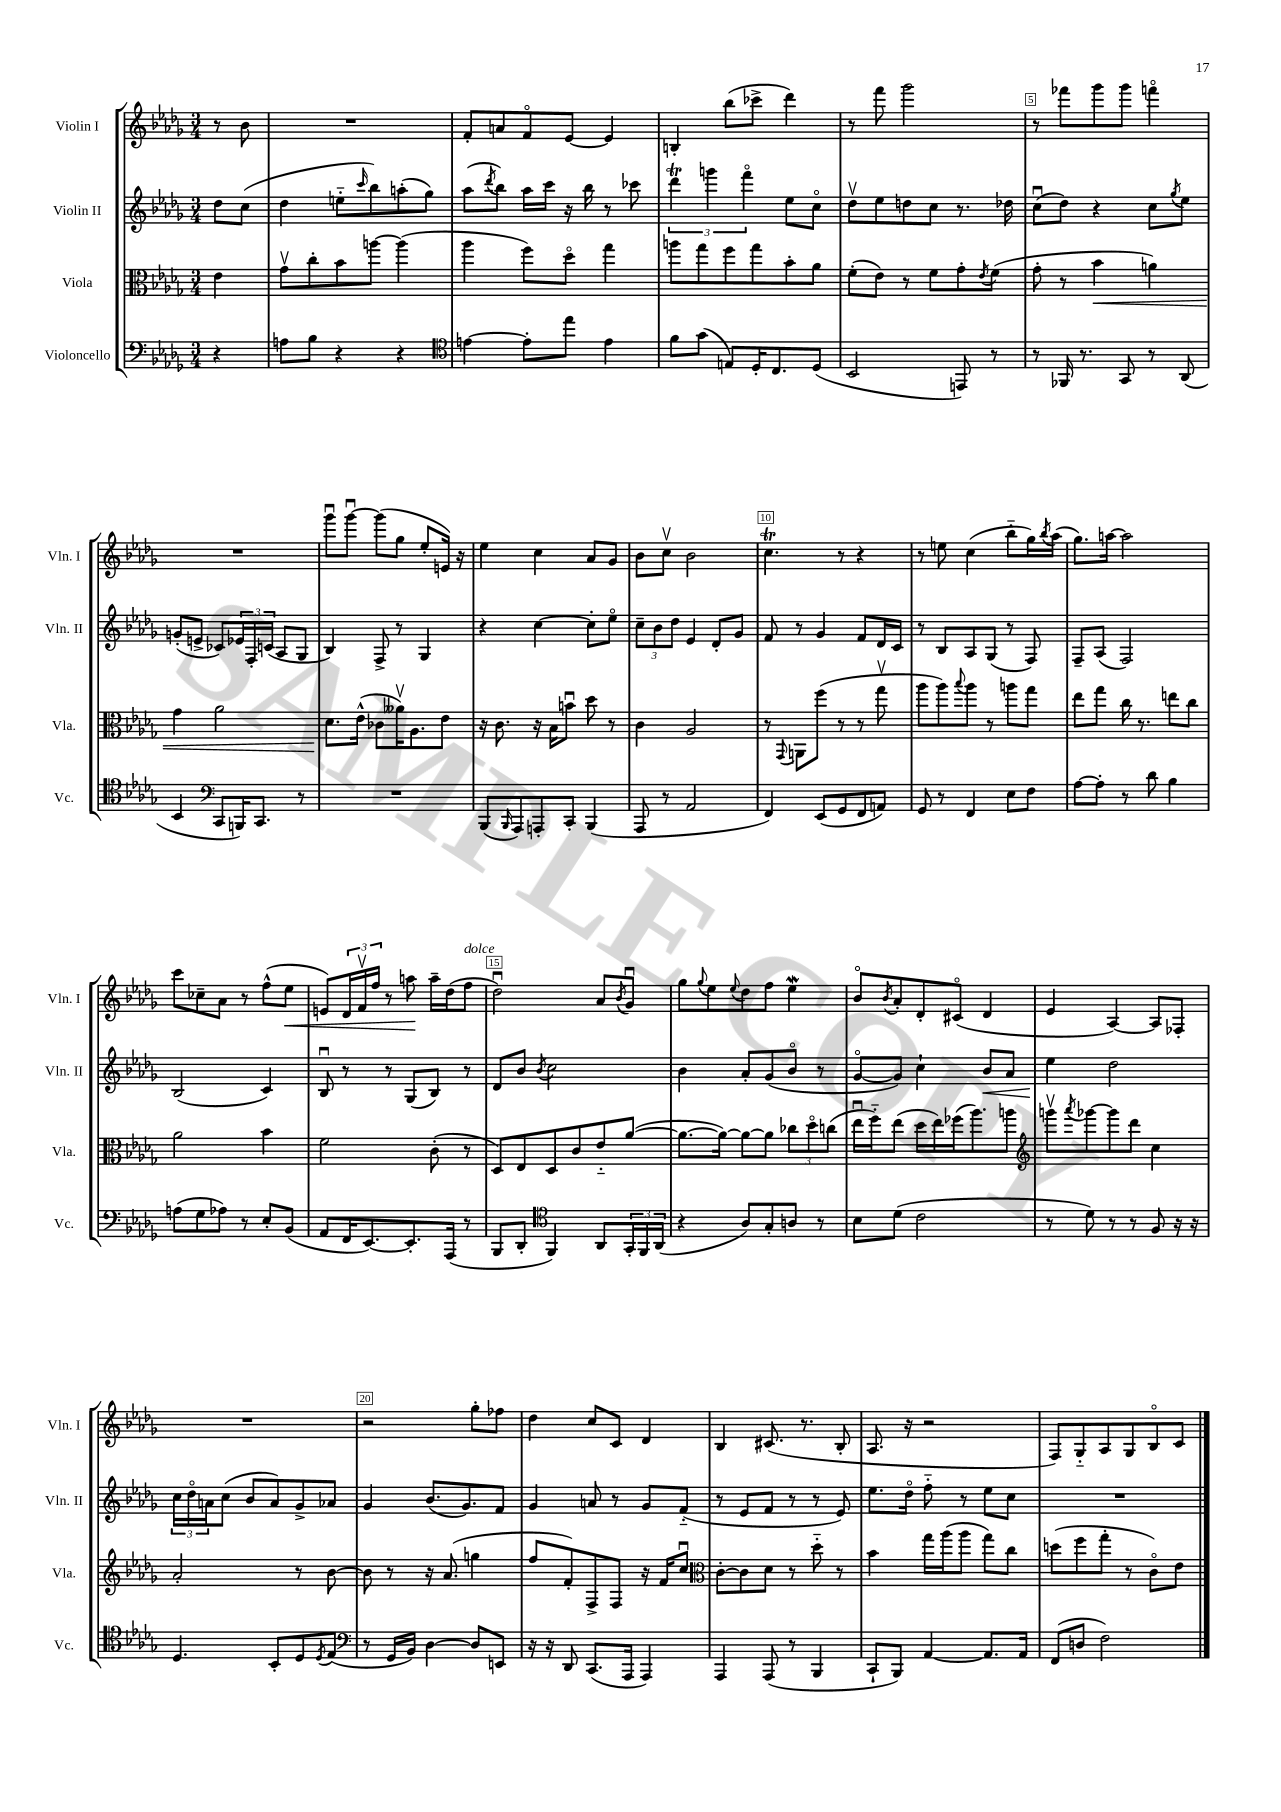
<<
\new StaffGroup <<
\new Staff = "s0" \with { instrumentName = "Violin I" shortInstrumentName = "Vln. I" } {
    \clef treble \key des \major \numericTimeSignature \time 3/4 \partial 4
    r8 bes'8 |
    R2. |
    f'8-. a'8 f'8\flageolet ees'8~ ees'4 |
    b4-. bes''8( ces'''8-> des'''4) |
    r8 f'''8 ges'''2 |
    r8 fes'''8 ges'''8 ges'''8 f'''4\flageolet |
    R2. |
    ges'''8\downbow ges'''8~\downbow ges'''8( ges''8 ees''8-. e'16) r16 |
    ees''4 c''4 aes'8 ges'8 |
    bes'8 c''8\upbow bes'2 |
    c''4.\trill r8 r4 |
    r8 e''8 c''4( bes''8-_ ges''16) \acciaccatura { bes''8 } aes''16( |
    ges''8.) a''16~ a''2 |
    c'''8 ces''8-- aes'8 r8 f''8-^( ees''8\< |
    e'8) \tuplet 3/2 { des'16 f'16\upbow f''16 } r8 a''8\! a''16-- des''16( f''8^\markup { \italic "dolce" } |
    des''2\downbow) aes'8 \acciaccatura { bes'8 } ges'8\downbow |
    ges''8 \appoggiatura { ges''8 } ees''8 \appoggiatura { ees''8 } des''8 f''8 ees''4\mordent |
    bes'8\flageolet \acciaccatura { bes'8 } aes'8-. des'8-. cis'8\flageolet( des'4 |
    ees'4 aes4~) aes8 fes8-. |
    R2. |
    r2 ges''8-. fes''8 |
    des''4 c''8 c'8 des'4 |
    bes4 cis'8.( r8. bes8-. |
    aes8. r16 r2 |
    f8) ges8-_ aes8 ges8 bes8\flageolet c'8 \bar "|." |
}
\new Staff = "s1" \with { instrumentName = "Violin II" shortInstrumentName = "Vln. II" } {
    \clef treble \key des \major \numericTimeSignature \time 3/4 \partial 4
    des''8 c''8( |
    des''4 e''8-_ \grace { c'''16 } bes''8) a''8-.( ges''8) |
    aes''8( \acciaccatura { des'''8 } bes''8) aes''16 c'''16 r16 bes''16 r8 ces'''8 |
    \tuplet 3/2 { des'''4\trill g'''4 f'''4\flageolet } ees''8 c''8\flageolet |
    des''8\upbow ees''8 d''8 c''8 r8. des''16 |
    c''8\downbow( des''8) r4 c''8 \acciaccatura { ges''8 } ees''8 |
    g'8-.( e'8-> ces'8) \tuplet 3/2 { ees'16 f16-. c'16( } aes8 ges8 |
    bes4) f8-> r8 ges4 |
    r4 c''4~ c''8-. ees''8\flageolet |
    \tuplet 3/2 { c''8-- bes'8 des''8 } ees'4 des'8-. ges'8 |
    f'8 r8 ges'4 f'8 des'16 c'16 |
    r8 bes8 aes8 ges8( r8 f8) |
    f8-- aes8( f2) |
    bes2( c'4) |
    bes8\downbow r8 r8 ges8( bes8) r8 |
    des'8 bes'8 \acciaccatura { bes'8 } c''2 |
    bes'4 aes'8-. ges'8( bes'8\flageolet r8 |
    ges'8~\flageolet ges'8) c''4-! bes'8\< aes'8 |
    ees''4\! des''2 |
    \tuplet 3/2 { c''16 des''16\flageolet a'16 } c''8( bes'8 a'8) ges'8-> aes'8 |
    ges'4 bes'8.( ges'8.) f'8 |
    ges'4 a'8 r8 ges'8 f'8-_( |
    r8 ees'8 f'8 r8 r8 ees'8) |
    ees''8. des''16\flageolet f''8-_ r8 ees''8 c''8 |
    R2. \bar "|." |
}
\new Staff = "s2" \with { instrumentName = "Viola" shortInstrumentName = "Vla." } {
    \clef alto \key des \major \numericTimeSignature \time 3/4 \partial 4
    ees'4 |
    ges'8\upbow c''8-. bes'8 a''8~ a''4( |
    aes''4 f''8) des''8\flageolet ges''4 |
    a''8 ges''8 f''8 ges''8 bes'8-. aes'8 |
    f'8-.( ees'8) r8 f'8 ges'8-. \acciaccatura { ees'8 } f'8( |
    ges'8-. r8 bes'4\< a'4) |
    ges'4 aes'2 |
    des'8.\! ees'16-^( ces'8 aeses'16\upbow) aes8. ees'8 |
    r16 c'8. r16 bes16 b'8\downbow des''8 r8 |
    c'4 aes2 |
    r8 \appoggiatura { ges,8 } a,8 f''8( r8 r8 ges''8\upbow |
    aes''8 aes''8) \appoggiatura { bes''8 } aes''8 r8 a''8 ges''8 |
    ees''8 ges''8 c''16 r8. e''8 c''8 |
    aes'2 bes'4 |
    f'2 c'8-.( r8 |
    des8) ees8 des8 c'8 ees'8-_ aes'8~( |
    aes'8.~ aes'16~) aes'8~ aes'8 \tuplet 3/2 { ces''8 des''8\flageolet c''8( } |
    ees''16\downbow f''16-_) ees''8( des''16 ees''16) fes''16( aes''8.) a''8 |
    \clef treble g'''8\upbow \acciaccatura { aes'''8 } ges'''8~ ges'''8 des'''8 c''4 |
    aes'2-. r8 bes'8~ |
    bes'8 r8 r16 aes'8.( g''4 |
    f''8 f'8-.) f8-> f8 r16 f'16 c''8\downbow |
    \clef alto c'8~-. c'8 des'8 r8 des''8-_ r8 |
    bes'4 ges''16 aes''16( aes''8 ges''8) c''8 |
    d''8( f''8 ges''8-. r8 c'8\flageolet) ees'8 \bar "|." |
}
\new Staff = "s3" \with { instrumentName = "Violoncello" shortInstrumentName = "Vc." } {
    \clef bass \key des \major \numericTimeSignature \time 3/4 \partial 4
    r4 |
    a8 bes8 r4 r4 |
    \clef tenor e'4~ e'8-. ees''8 e'4 |
    f'8 ges'8( e8) des16-. c8. des8( |
    bes,2 e,8) r8 |
    r8 fes,16 r8. ges,8 r8 aes,8( |
    bes,4 \clef bass c,8 b,,16) c,8. r8 |
    R2. |
    bes,,8( \grace { bes,,16 } aes,,8) a,,8-. c,8-. bes,,4( |
    aes,,8 r8 aes,2 |
    f,4) ees,8( ges,8 f,8 a,8) |
    ges,8 r8 f,4 ees8 f8 |
    aes8~ aes8-. r8 des'8 bes4 |
    a8( ges8 aes8) r8 ees8-. bes,8( |
    aes,8 f,16 ees,8.~) ees,8.-. aes,,16( r8 |
    bes,,8 des,8-. \clef tenor f,4) aes,8 \tuplet 3/2 { ges,16-. f,16 aes,16( } |
    r4 aes8) ges8-. a8 r8 |
    bes8 des'8( c'2 |
    r8 des'8) r8 r8 f8 r16 r16 |
    des4. bes,8-. des8 \acciaccatura { des8 } ees8( |
    \clef bass r8 ges,16 bes,16) des4~ des8 e,8 |
    r16 r16 des,8 c,8.( aes,,16 aes,,4) |
    aes,,4 aes,,8( r8 bes,,4 |
    c,8-! bes,,8) aes,4~ aes,8. aes,16 |
    f,8( d8 f2) \bar "|." |
}
>>
>>
\layout { \context { \Score \override BarNumber.break-visibility = ##(#f #t #t) barNumberVisibility = #(every-nth-bar-number-visible 5) \override BarNumber.stencil = #(make-stencil-boxer 0.1 0.3 ly:text-interface::print) } }
